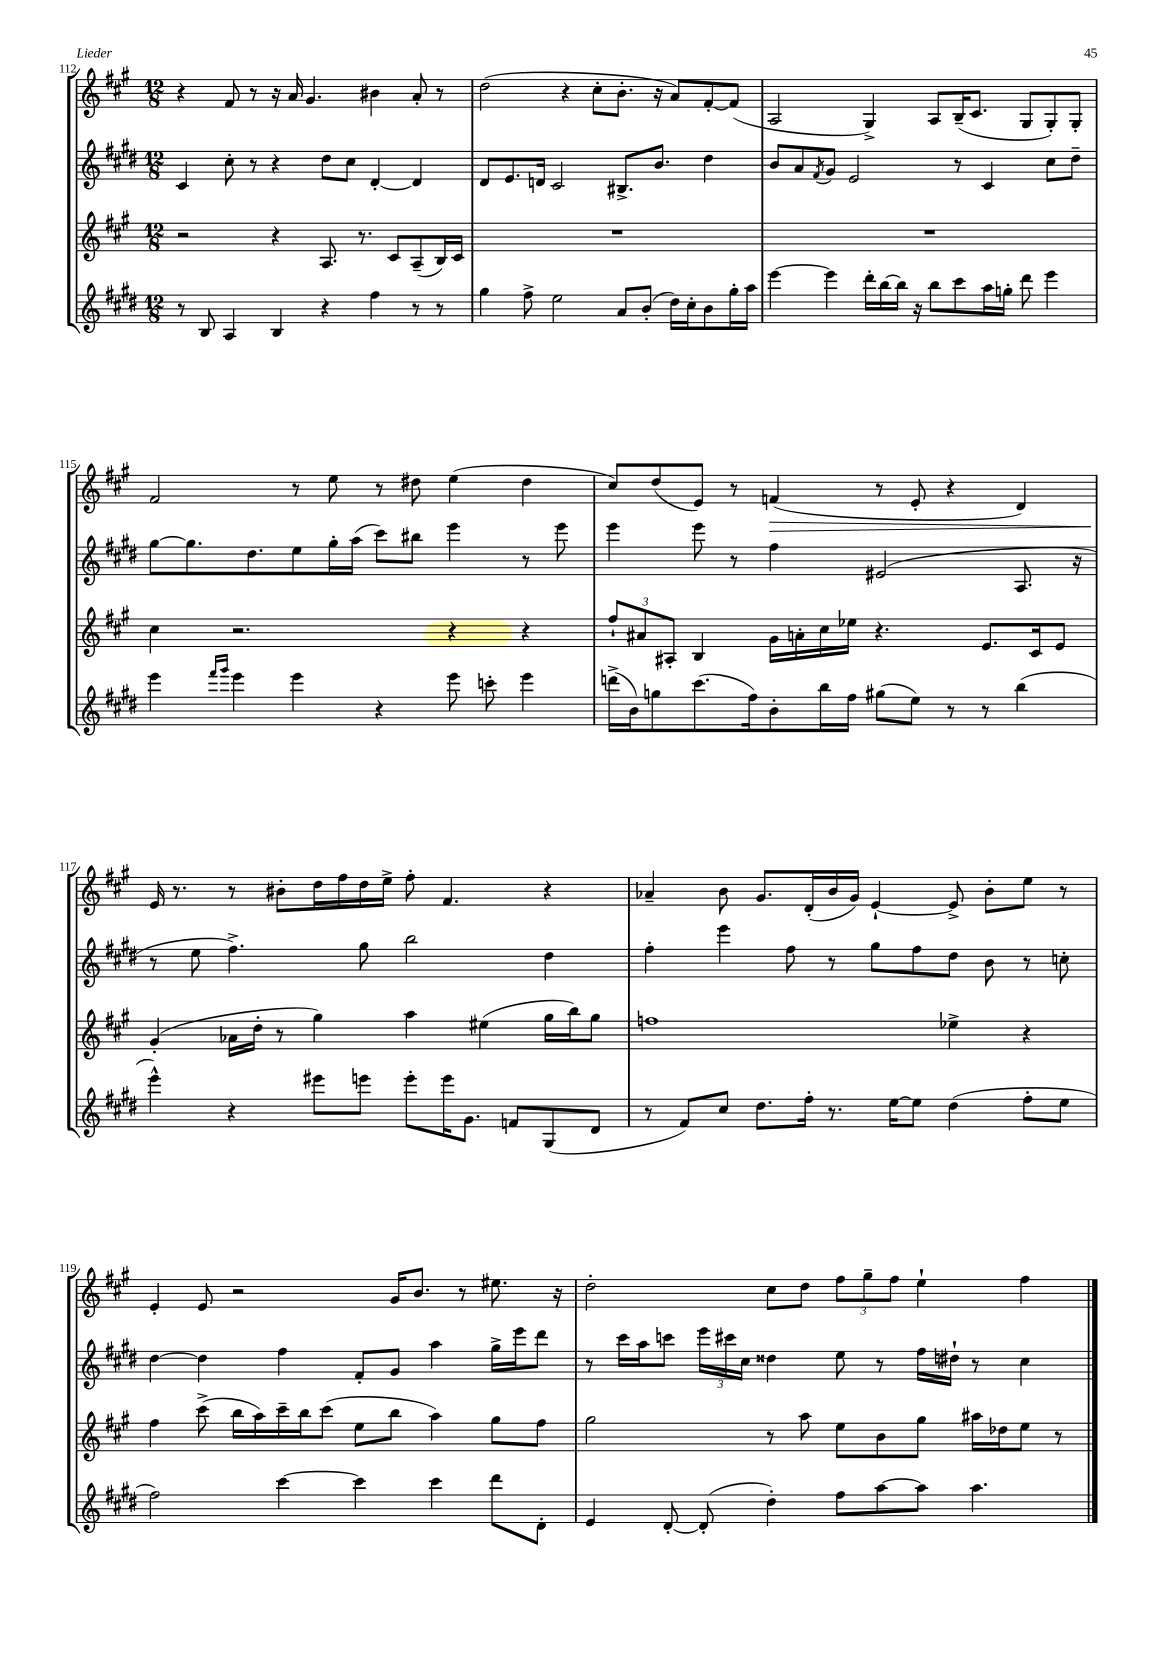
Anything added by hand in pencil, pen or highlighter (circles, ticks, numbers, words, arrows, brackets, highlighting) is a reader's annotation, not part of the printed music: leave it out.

**kern	**kern	**kern	**kern	**dynam
*part4	*part3	*part2	*part1	*part1
*staff4	*staff3	*staff2	*staff1	*staff1
*clefG2	*clefG2	*clefG2	*clefG2	*
*k[f#c#g#d#]	*k[f#c#g#]	*k[f#c#g#d#]	*k[f#c#g#]	*
*M12/8	*M12/8	*M12/8	*M12/8	*
=112	=112	=112	=112	=112
8r	2r	4c#/	4r	.
8B/	.	.	.	.
4A/	.	8cc#'\	8f#/	.
.	.	8r	8r	.
4B/	4r	4r	16r	.
.	.	.	16a/	.
.	.	.	4.g#/	.
4r	8.A/	8dd#\L	.	.
.	.	8cc#\J	.	.
.	8.r	.	.	.
4ff#\	.	[4d#'/	4b#X\	.
.	8c#/L	.	.	.
8r	(8A~/	4d#/]	8a'/	.
8r	16B/L)	.	8r	.
.	16c#/JJ	.	.	.
=113	=113	=113	=113	=113
4gg#\	1.r	8d#/L	(2dd\	.
.	.	8.e/	.	.
8ff#^\	.	.	.	.
.	.	16dn/Jk	.	.
2ee\	.	2c#/	.	.
.	.	.	4r	.
.	.	.	8cc#'\L	.
8a/L	.	8.B#X^/L	8.b'\J	.
(8b'/J	.	.	.	.
.	.	8.b/J	16r	.
16dd#\LL)	.	.	8a/L)	.
16cc#'\J	.	.	.	.
8b\	.	4dd#\	[8f#'/	.
16gg#'\L	.	.	(8f#/J]	.
16aa\JJ	.	.	.	.
=114	=114	=114	=114	=114
[4eee\	1.r	8b/L	2A/	.
.	.	8a/	.	.
.	.	8qf#/	.	.
4eee\]	.	8g#/J	.	.
.	.	2e/	.	.
16ddd#'\LL	.	.	4G#^/)	.
[16bb\	.	.	.	.
16bb\JJ]	.	.	.	.
16r	.	.	.	.
8bb\L	.	.	8A/L	.
8ccc#\	.	8r	(16B~/K	.
.	.	.	8.c#/J	.
16aa\L	.	4c#/	.	.
16ggn'\JJ	.	.	.	.
8ddd#\	.	.	8G#/L	.
4eee\	.	8cc#\L	8G#'/)	.
.	.	8dd#~\J	8G#'/J	.
!!LO:LB:g=z
=115	=115	=115	=115	=115
4eee\	4cc#\	[8gg#\L	2f#/	.
.	.	8.gg#\]	.	.
16qqfff#/LL	.	.	.	.
16qqggg#/JJ	.	.	.	.
4eee\	2.r	.	.	.
.	.	8.dd#\	.	.
4eee\	.	8ee\	8r	.
.	.	16gg#'\L	8ee\	.
.	.	(16aa\JJ	.	.
4r	.	8ccc#\L)	8r	.
.	.	8bb#X\J	8dd#X\	.
8eee\	4r	4eee\	(4ee\	.
8cccn'\	.	.	.	.
4eee\	4r	8r	4dd#\	.
.	.	8eee\	.	.
=116	=116	=116	=116	=116
(16dddn^\LL	12ff#`/L	4eee\	8cc#/L)	.
16b\J)	.	.	.	.
.	12a#X/	.	.	.
8ggn\	.	.	(8dd/	.
.	12A#X'/J	.	.	.
(8.ccc#\	4B/	8eee\	8e/J)	.
.	.	8r	8r	.
16ff#\k)	.	.	.	.
!	!	!	!	!LO:HP:b
8b'\	16g#\LL	4ff#\	(4fn/	>
.	16an'\	.	.	.
16bb\L	16cc#\	.	.	.
16ff#\JJ	16ee-X\JJ	.	.	.
(8gg#X\L	4.r	(2e#X/	8r	.
8ee\J)	.	.	8e'/	.
8r	.	.	4r	.
8r	8.e/L	.	.	.
(4bb\	.	8.A/	4d/)	.
.	16c#/k	.	.	.
.	8e/J	.	.	.
.	.	16r	.	.
!!LO:LB:g=z
=117	=117	=117	=117	=117
4eee^^\)	(4g#'/	8r	16e/	.
.	.	.	8.r	]
.	.	8ee\	.	.
4r	16a-X\LL	4.ff#^\)	8r	.
.	16dd'\JJ	.	.	.
.	8r	.	8b#X'\L	.
8eee#X\L	4gg#\)	.	16dd\L	.
.	.	.	16ff#\	.
8eeen\J	.	8gg#\	16dd\	.
.	.	.	16ee^\JJ	.
8eee'\L	4aa\	2bb\	8ff#'\	.
16eee\K	.	.	4.f#/	.
8.g#\J	.	.	.	.
.	(4ee#X\	.	.	.
8fn/L	.	.	.	.
(8G#/	16gg#\LL	4dd#\	4r	.
.	16bb\J)	.	.	.
8d#/J	8gg#\J	.	.	.
=118	=118	=118	=118	=118
8r	1ffn	4ff#'\	4a-X~/	.
8f#/L)	.	.	.	.
8cc#/J	.	4eee\	8b\	.
8.dd#\L	.	.	8.g#/L	.
.	.	8ff#\	.	.
16ff#'\Jk	.	.	(16d'/L	.
8.r	.	8r	16b/	.
.	.	.	16g#/JJ)	.
.	.	8gg#\L	[4e`/	.
[16ee\KL	.	.	.	.
8ee\J]	.	8ff#\	.	.
(4dd#\	4ee-X^\	8dd#\J	8e^/]	.
.	.	8b\	8b'\L	.
8ff#'\L	4r	8r	8ee\J	.
8ee\J	.	8ccn'\	8r	.
!!LO:LB:g=z
=119	=119	=119	=119	=119
2ff#\)	4ff#\	[4dd#\	4e'/	.
.	(8ccc#^\	4dd#\]	8e/	.
.	16bb\LL	.	2r	.
.	16aa\)	.	.	.
[4ccc#\	16ccc#~\	4ff#\	.	.
.	16bb\J	.	.	.
.	(8ccc#\J	.	.	.
4ccc#\]	8ee\L	8f#'/L	.	.
.	8bb\J	8g#/J	16g#/KL	.
.	.	.	8.b/J	.
4ccc#\	4aa\)	4aa\	.	.
.	.	.	8r	.
8ddd#\L	8gg#\L	16gg#^\LL	8.ee#X\	.
.	.	16eee\J	.	.
8d#'\J	8ff#\J	8ddd#\J	.	.
.	.	.	16r	.
=120	=120	=120	=120	=120
4e/	2gg#\	8r	2dd'\	.
.	.	16ccc#\LL	.	.
.	.	16aa\J	.	.
[8d#'/	.	8cccn\J	.	.
(8d#'/]	.	24eee\LL	.	.
.	.	24ccc#X\	.	.
.	.	24cc#\JJ	.	.
4dd#'\)	8r	4dd##X\	8cc#\L	.
.	8aa\	.	8dd\J	.
8ff#\L	8ee\L	8ee\	12ff#\L	.
.	.	.	12gg#~\	.
[8aa\	8b\	8r	.	.
.	.	.	12ff#\J	.
8aa\J]	8gg#\J	16ff#\LL	4ee`\	.
.	.	16dd#X`\JJ	.	.
4.aa\	16aa#X\LL	8r	.	.
.	16dd-X\J	.	.	.
.	8ee\J	4cc#\	4ff#\	.
.	8r	.	.	.
==	==	==	==	==
*-	*-	*-	*-	*-
